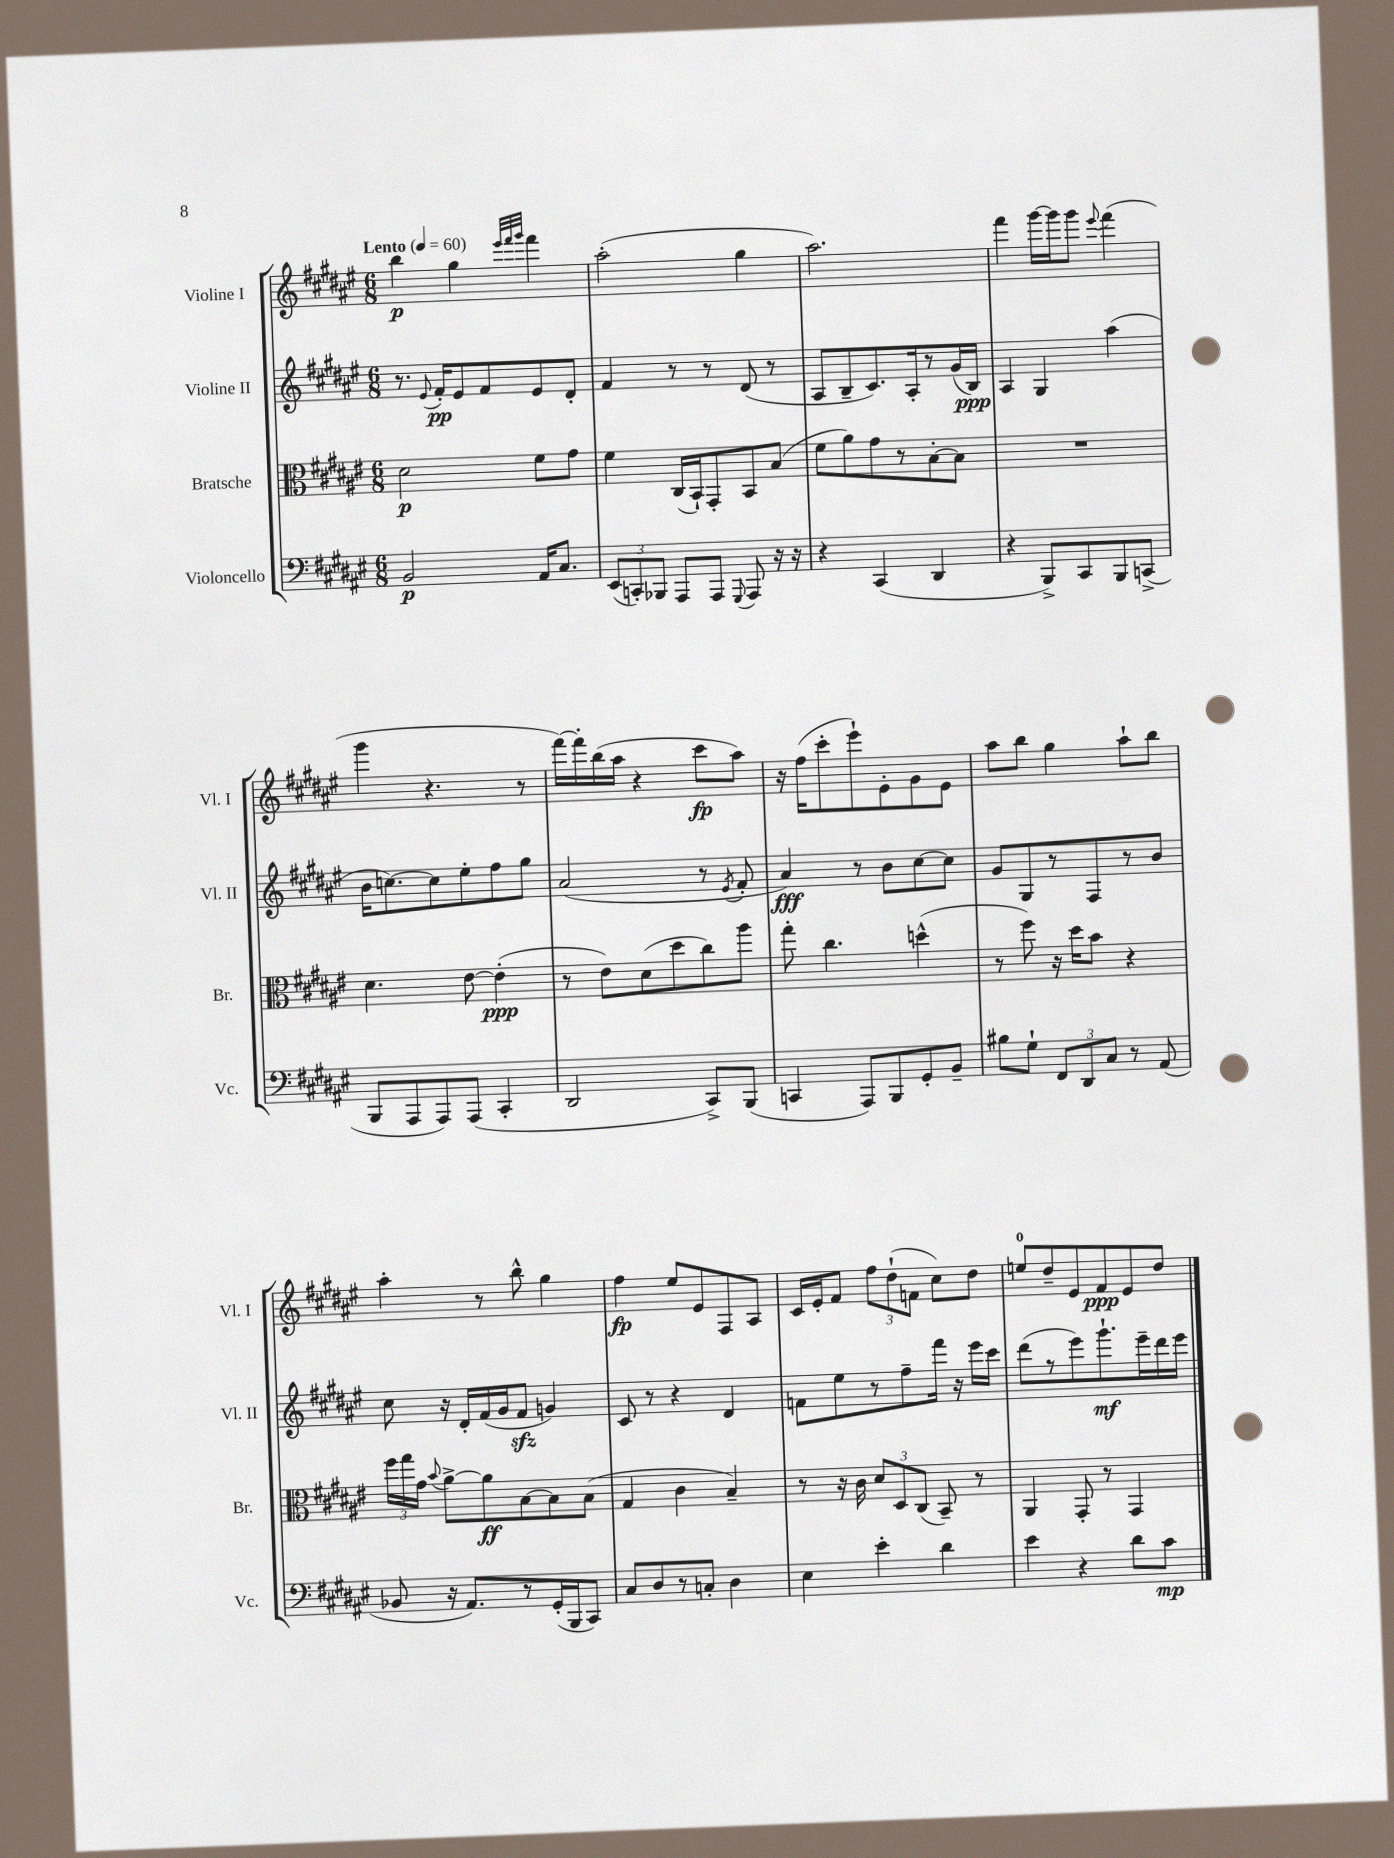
<<
\new StaffGroup <<
\new Staff = "s0" \with { instrumentName = "Violine I" shortInstrumentName = "Vl. I" } {
    \clef treble \key fis \major \numericTimeSignature \time 6/8 \tempo "Lento" 4 = 60
    \autoBeamOff b''4\p gis''4 \grace { eis'''32[ fis'''32 gis'''32] } fis'''4 |
    ais''2-.( gis''4 |
    ais''2.) |
    fis'''4 gis'''16[~ gis'''16 gis'''8] \appoggiatura { eis'''8 } fis'''4( |
    gis'''4 r4. r8 |
    fis'''16[~) fis'''16-. b''16( ais''16] r4 cis'''8[\fp ais''8]) |
    r16 fis''16[( cis'''8-. eis'''8-!) eis'8-. gis'8 eis'8] |
    ais''8[ b''8] gis''4 ais''8[-! b''8] |
    ais''4-. r8 b''8-^ gis''4 |
    fis''4\fp eis''8[ eis'8 fis8 ais8] |
    cis'16[ eis'16-. fis'8] \tuplet 3/2 { fis''8[ dis''8-!( f'8] } cis''8[) dis''8] |
    e''8[-0 dis''8-- eis'8 fis'8\ppp eis'8 dis''8] \bar "|." |
}
\new Staff = "s1" \with { instrumentName = "Violine II" shortInstrumentName = "Vl. II" } {
    \clef treble \key fis \major \numericTimeSignature \time 6/8
    \autoBeamOff r8. \appoggiatura { eis'8 } fis'16[-.\pp eis'8 fis'8 eis'8 dis'8]-. |
    fis'4 r8 r8 dis'8( r8 |
    ais8[ b8-- cis'8.) ais16-. r8 gis'16( b16]\ppp) |
    ais4 gis4 ais''4( |
    b'16[ c''8.~) c''8 eis''8-. fis''8 gis''8] |
    ais'2( r8 \acciaccatura { eis'8 } fis'8-. |
    ais'4\fff) r8 b'8[ cis''8~ cis''8] |
    gis'8[ gis8 r8 fis8 r8 b'8] |
    cis''8 r16 dis'16[-. fis'16( gis'16 fis'8]\sfz g'4) |
    cis'8 r8 r4 dis'4 |
    f'8[ eis''8 r8 fis''8-- fis'''16] r16 eis'''16[ cis'''16] |
    dis'''8[( r8 eis'''8) gis'''8.-!\mf eis'''16-- dis'''16 eis'''16] \bar "|." |
}
\new Staff = "s2" \with { instrumentName = "Bratsche" shortInstrumentName = "Br." } {
    \clef alto \key fis \major \numericTimeSignature \time 6/8
    \autoBeamOff dis'2\p fis'8[ gis'8] |
    fis'4 cis16[( b,16-!) gis,8-. b,8 b8]( |
    fis'8[ ais'8) gis'8 r8 b8~-. b8] |
    R2. |
    dis'4. eis'8~ eis'4-.\ppp( |
    r8 eis'8[) dis'8( dis''8 cis''8) ais''8] |
    gis''8-. cis''4. d''4-^( |
    r8 fis''8) r16 dis''16[ b'8] r4 |
    \tuplet 3/2 { fis''16[ gis''16 gis'16] } \appoggiatura { b'8 } ais'8[~-> ais'8\ff b8~ b8 b8]( |
    gis4 cis'4 b4--) |
    r8 r16 cis'16 \tuplet 3/2 { dis'8[ dis8 cis8]( } b,8--) r8 |
    ais,4 gis,8-. r8 gis,4 \bar "|." |
}
\new Staff = "s3" \with { instrumentName = "Violoncello" shortInstrumentName = "Vc." } {
    \clef bass \key fis \major \numericTimeSignature \time 6/8
    \autoBeamOff b,2\p ais,16[ cis8.] |
    \tuplet 3/2 { eis,8[( c,8-.) bes,,8] } ais,,8[ ais,,8] \appoggiatura { gis,,8 } ais,,8 r16 r16 |
    r4 cis,4( dis,4 |
    r4 b,,8[->) cis,8 b,,8 c,8]->( |
    b,,8[ ais,,8 ais,,8) ais,,8]( cis,4-. |
    dis,2 cis,8[->) b,,8]( |
    c,4 ais,,8[) b,,8 gis,8-. b,8]-- |
    bis8[ gis8]-! \tuplet 3/2 { fis,8[ dis,8 cis8] } r8 ais,8( |
    bes,8 r16 ais,8.[) r8 gis,16-.( b,,16 cis,8]) |
    cis8[ dis8 r8 c8]-. dis4 |
    eis4 eis'4-. dis'4 |
    eis'4 r4 dis'8[ cis'8]\mp \bar "|." |
}
>>
>>
\layout { \context { \Score \remove "Bar_number_engraver" } }
